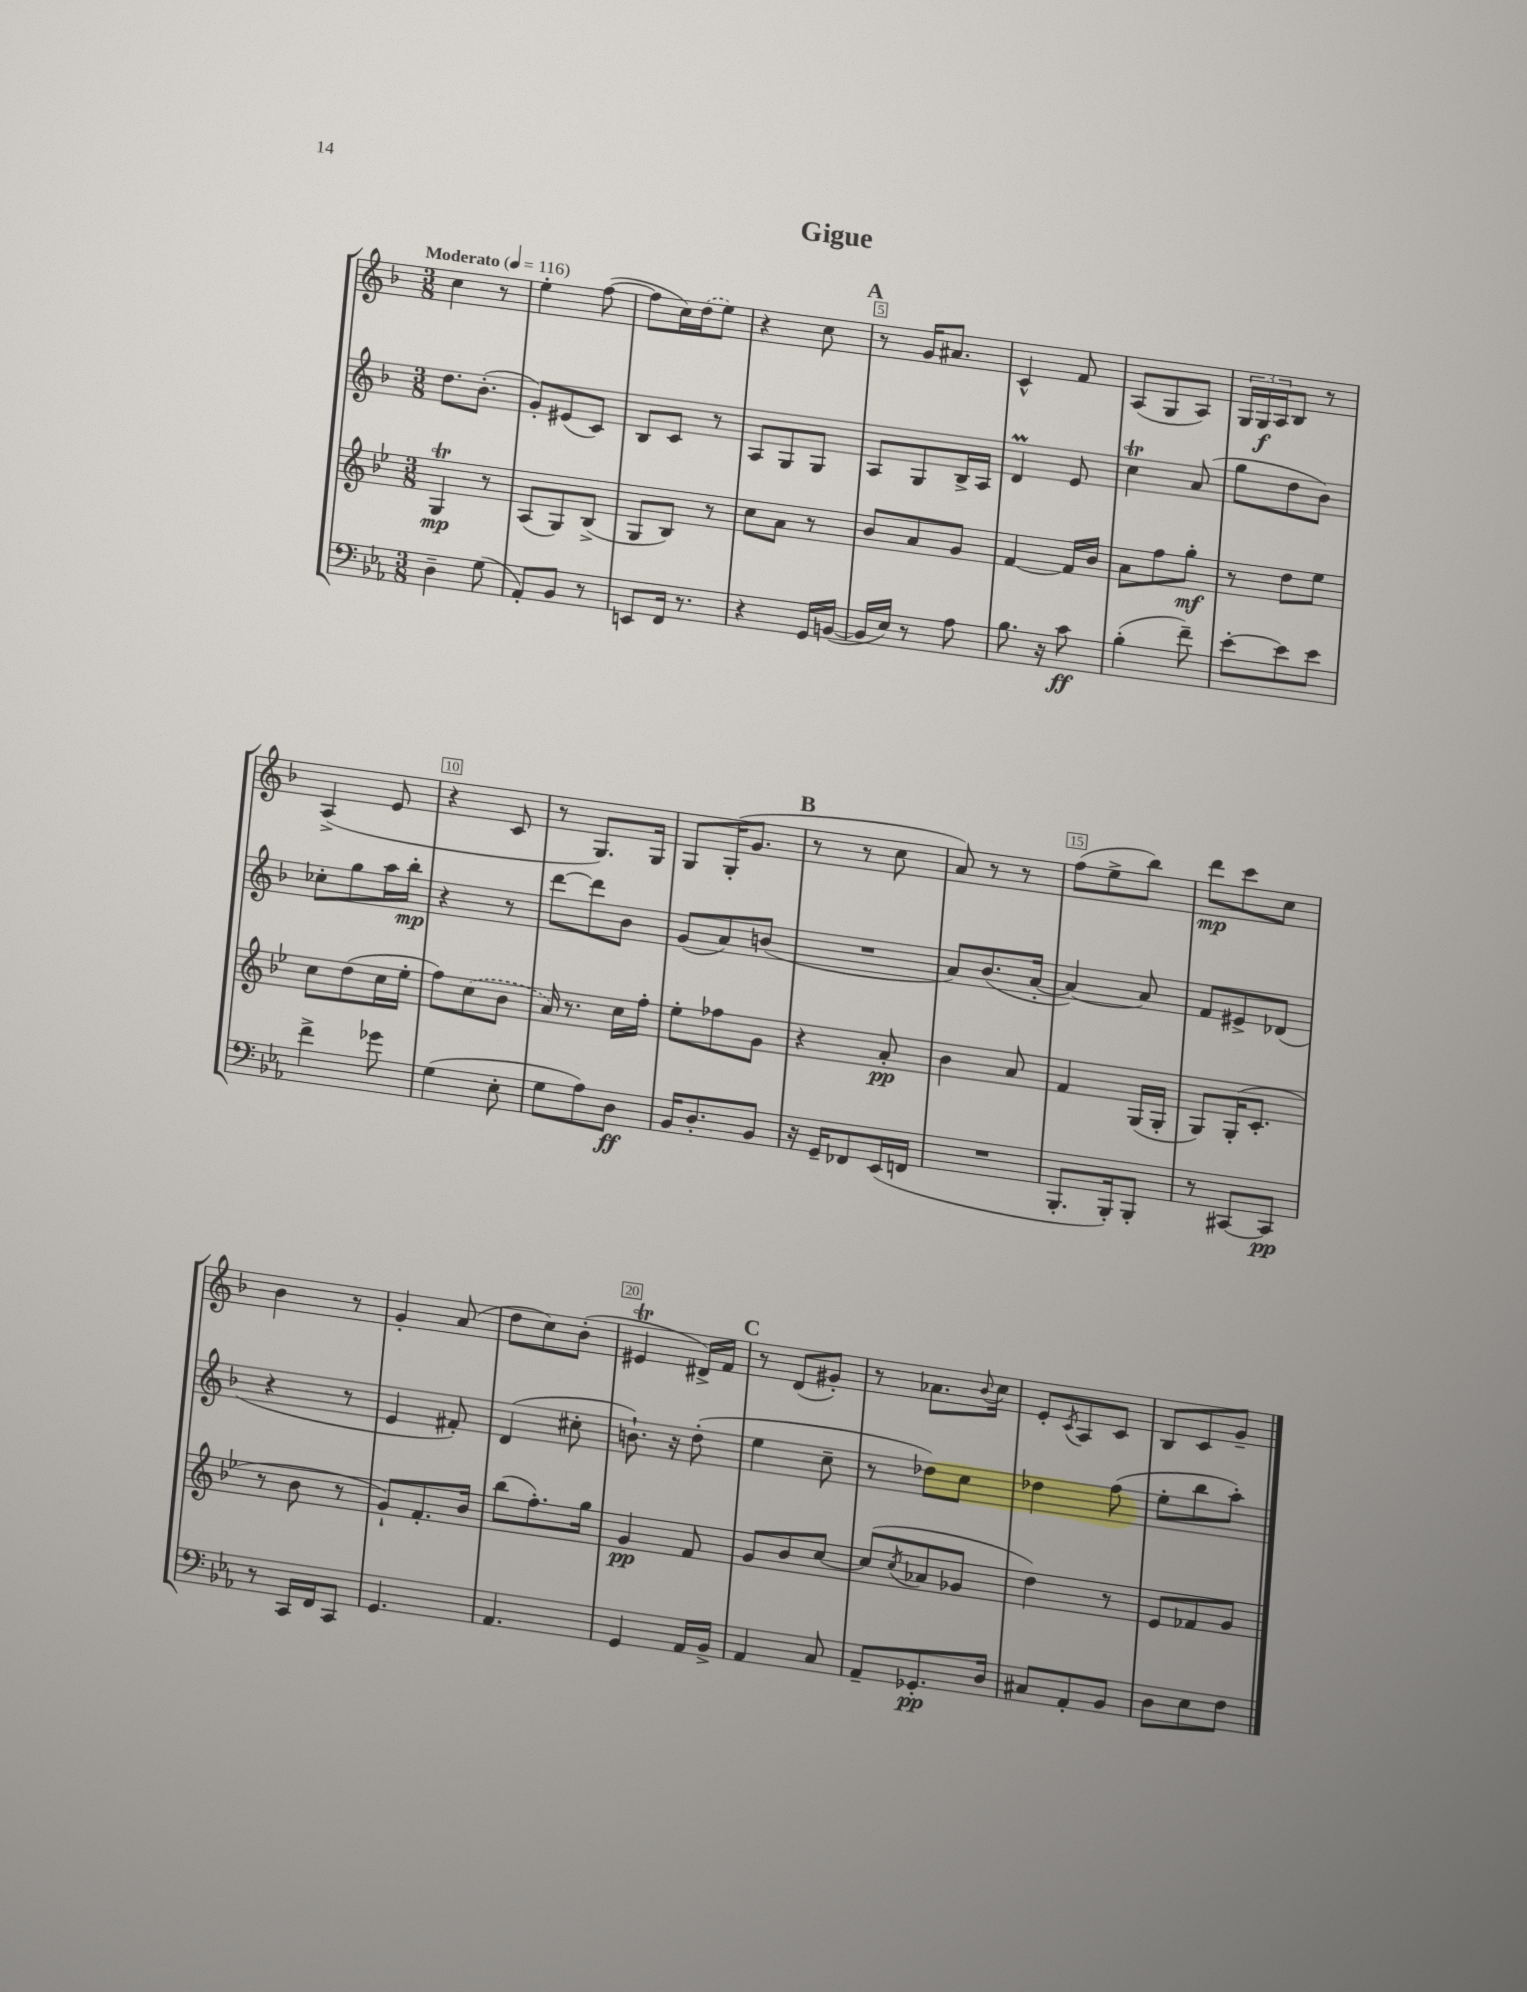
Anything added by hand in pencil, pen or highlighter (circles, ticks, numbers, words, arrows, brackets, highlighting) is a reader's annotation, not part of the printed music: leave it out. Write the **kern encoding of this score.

**kern	**dynam	**kern	**dynam	**kern	**dynam	**kern	**dynam
*part4	*part4	*part3	*part3	*part2	*part2	*part1	*part1
*staff4	*staff4	*staff3	*staff3	*staff2	*staff2	*staff1	*staff1
*clefF4	*	*clefG2	*	*clefG2	*	*clefG2	*
*k[b-e-a-]	*	*k[b-e-]	*	*k[b-]	*	*k[b-]	*
*M3/8	*	*M3/8	*	*M3/8	*	*M3/8	*
*MM116	*	*MM116	*	*MM116	*	*MM116	*
=1	=1	=1	=1	=1	=1	=1	=1
!	!	!	!	!	!	!LO:TX:a:B:t=Moderato	!
4D~\	.	4GT/	mp	8.dd\L	.	4cc\	.
.	.	.	.	(8.b-'\J	.	.	.
(8G\	.	8r	.	.	.	8r	.
=2	=2	=2	=2	=2	=2	=2	=2
8AA-'/L)	.	(8A/L	.	8g'/L)	.	4ee'\	.
8BB-/J	.	8G/)	.	(8e#X/	.	.	.
8r	.	(8B-^/J	.	8c/J)	.	([8ff\	.
=3	=3	=3	=3	=3	=3	=3	=3
8EEn/L	.	8G/L	.	8B-/L	.	8ff\L]	.
16FF/Jk	.	8B-/J)	.	8c/J	.	16cc\L)	.
8.r	.	.	.	.	.	(16dd\J	.
.	.	8r	.	8r	.	8ee\J)	.
=4	=4	=4	=4	=4	=4	=4	=4
4r	.	8cc\L	.	8A/L	.	4r	.
.	.	8a\J	.	8G/	.	.	.
16GG/LL	.	8r	.	8G/J	.	8cc\	.
([16BBn/JJ	.	.	.	.	.	.	.
!!LO:REH:place=s1:t=A
=5	=5	=5	=5	=5	=5	=5	=5
16BB/LL]	.	8b-/L	.	8A/L	.	8r	.
16E-/JJ)	.	.	.	.	.	.	.
8r	.	8a/	.	8G/	.	16g/KL	.
.	.	.	.	.	.	8.a#X/J	.
8A-\	.	8g/J	.	16B-^/L	.	.	.
.	.	.	.	16A/JJ	.	.	.
=6	=6	=6	=6	=6	=6	=6	=6
8.B-\	.	[4f/	.	4dM/	.	4c^^/	.
16r	.	.	.	.	.	.	.
8c\	ff	16f/LL]	.	8e/	.	8f/	.
.	.	16b-/JJ	.	.	.	.	.
=7	=7	=7	=7	=7	=7	=7	=7
(4B-'\	.	8a\L	.	4ccT\	.	(8A/L	.
.	.	8ff\	.	.	.	8G/	.
8f~\)	.	8gg'\J	mf	(8a/	.	8A/J)	.
=8	=8	=8	=8	=8	=8	=8	=8
[8e-'\L	.	8r	.	8gg\L	.	24G/LL	.
.	.	.	.	.	.	24G/	f
.	.	.	.	.	.	24A/J	.
8e-\]	.	8dd\L	.	8dd\	.	8B-/J	.
8e-\J	.	8ee-\J	.	8b-\J)	.	8r	.
!!LO:LB:g=z
=9	=9	=9	=9	=9	=9	=9	=9
4f^\	.	8cc\L	.	8cc-X'\L	.	(4A^/	.
.	.	(8dd\	.	8gg\	.	.	.
8g-X\	.	16cc\L	.	16aa\L	.	8e/	.
.	.	16ee-'\JJ	.	16bb-'\JJ	mp	.	.
=10	=10	=10	=10	=10	=10	=10	=10
(4G\	.	8ff\L)	.	4r	.	4r	.
.	.	(8cc\	.	.	.	.	.
8E-'\	.	8b-\J	.	8r	.	8c/	.
=11	=11	=11	=11	=11	=11	=11	=11
8G\L	.	16a/)	.	[8ddd\L	.	8r	.
.	.	8.r	.	.	.	.	.
8A-\)	.	.	.	8ddd\]	.	8.G/L)	.
8D\J	ff	16cc\LL	.	8b-\J	.	.	.
.	.	16ff'\JJ	.	.	.	16G/Jk	.
=12	=12	=12	=12	=12	=12	=12	=12
16BB-/KL	.	8ee-'\L	.	(8g/L	.	8G/L	.
8.D'/	.	.	.	.	.	.	.
.	.	8ff-X\	.	8a/)	.	(16G'/K	.
.	.	.	.	.	.	8.g/J	.
8BB-/J	.	8g\J	.	(8bn/J	.	.	.
!!LO:REH:place=s1:t=B
=13	=13	=13	=13	=13	=13	=13	=13
16r	.	4r	.	4.r	.	8r	.
16GG~/KL	.	.	.	.	.	.	.
8FF-X/	.	.	.	.	.	8r	.
(16EE-/L	.	8a'/	pp	.	.	8cc\	.
16FFn/JJ	.	.	.	.	.	.	.
=14	=14	=14	=14	=14	=14	=14	=14
4.r	.	4b-\	.	8a/L)	.	8a/)	.
.	.	.	.	(8.b-/	.	8r	.
.	.	8a/	.	.	.	8r	.
.	.	.	.	[16a'/Jk	.	.	.
=15	=15	=15	=15	=15	=15	=15	=15
8.BBB-'/L	.	4f/	.	4a/_)	.	(8ff\L	.
.	.	.	.	.	.	8ee^\	.
16BBB-'/k)	.	.	.	.	.	.	.
8BBB-'/J	.	(16G/LL	.	8a/]	.	8bb-\J)	.
.	.	16G'/JJ	.	.	.	.	.
=16	=16	=16	=16	=16	=16	=16	=16
8r	.	8G/L)	.	8f/L	.	8ddd\L	mp
[8CC#X/L	.	(16G'/K	.	8e#X^/	.	8ccc\	.
.	.	8.c'/J	.	.	.	.	.
8CC#/J]	pp	.	.	(8d-X/J	.	8cc\J	.
!!LO:LB:g=z
=17	=17	=17	=17	=17	=17	=17	=17
8r	.	8r	.	4r	.	4b-\	.
16CC/LL	.	8b-\	.	.	.	.	.
16FF/J	.	.	.	.	.	.	.
8CC/J	.	8r	.	8r	.	8r	.
=18	=18	=18	=18	=18	=18	=18	=18
4.GG/	.	8g`/L)	.	4e/	.	4g'/	.
.	.	8.f'/	.	.	.	.	.
.	.	.	.	8f#X'/)	.	(8a/	.
.	.	16b-/Jk	.	.	.	.	.
=19	=19	=19	=19	=19	=19	=19	=19
4.AA-/	.	(8bb-\L	.	(4d/	.	8dd\L	.
.	.	8.ff'\)	.	.	.	8cc\)	.
.	.	.	.	8cc#X'\	.	(8b-'\J	.
.	.	16gg\Jk	.	.	.	.	.
=20	=20	=20	=20	=20	=20	=20	=20
4GG/	.	4g/	pp	8.bn`\)	.	4e#Xt/	.
.	.	.	.	16r	.	.	.
16AA-/LL	.	8f/	.	(8dd'\	.	16d#X^/LL)	.
16BB-^/JJ	.	.	.	.	.	16f/JJ	.
!!LO:REH:place=s1:t=C
=21	=21	=21	=21	=21	=21	=21	=21
4AA-/	.	8g/L	.	4ee\	.	8r	.
.	.	8b-/	.	.	.	(8d/L	.
8C/	.	[8cc/J	.	8cc~\	.	8g#X'/J)	.
=22	=22	=22	=22	=22	=22	=22	=22
8AA-~/L	.	(8cc/L]	.	8r	.	8r	.
.	.	8qcc/	.	.	.	.	.
8.GG-X'/	pp	8a-X/	.	8dd-X\L)	.	8.a-X\L	.
.	.	8g-X/J	.	8cc\J	.	.	.
.	.	.	.	.	.	8qqb-/	.
16D/Jk	.	.	.	.	.	16cc\Jk	.
=23	=23	=23	=23	=23	=23	=23	=23
8C#X/L	.	4dd\)	.	4dd-X\	.	8e'/L	.
.	.	.	.	.	.	8qc/	.
8AA-'/	.	.	.	.	.	8A/	.
8BB-/J	.	8r	.	(8ff\	.	8c/J	.
=24	=24	=24	=24	=24	=24	=24	=24
8D\L	.	8e-/L	.	8ee'\L	.	8B-/L	.
8E-\	.	8f-X/	.	8bb-\	.	8c/	.
8F\J	.	8g/J	.	8aa'\J)	.	8g~/J	.
==	==	==	==	==	==	==	==
*-	*-	*-	*-	*-	*-	*-	*-
